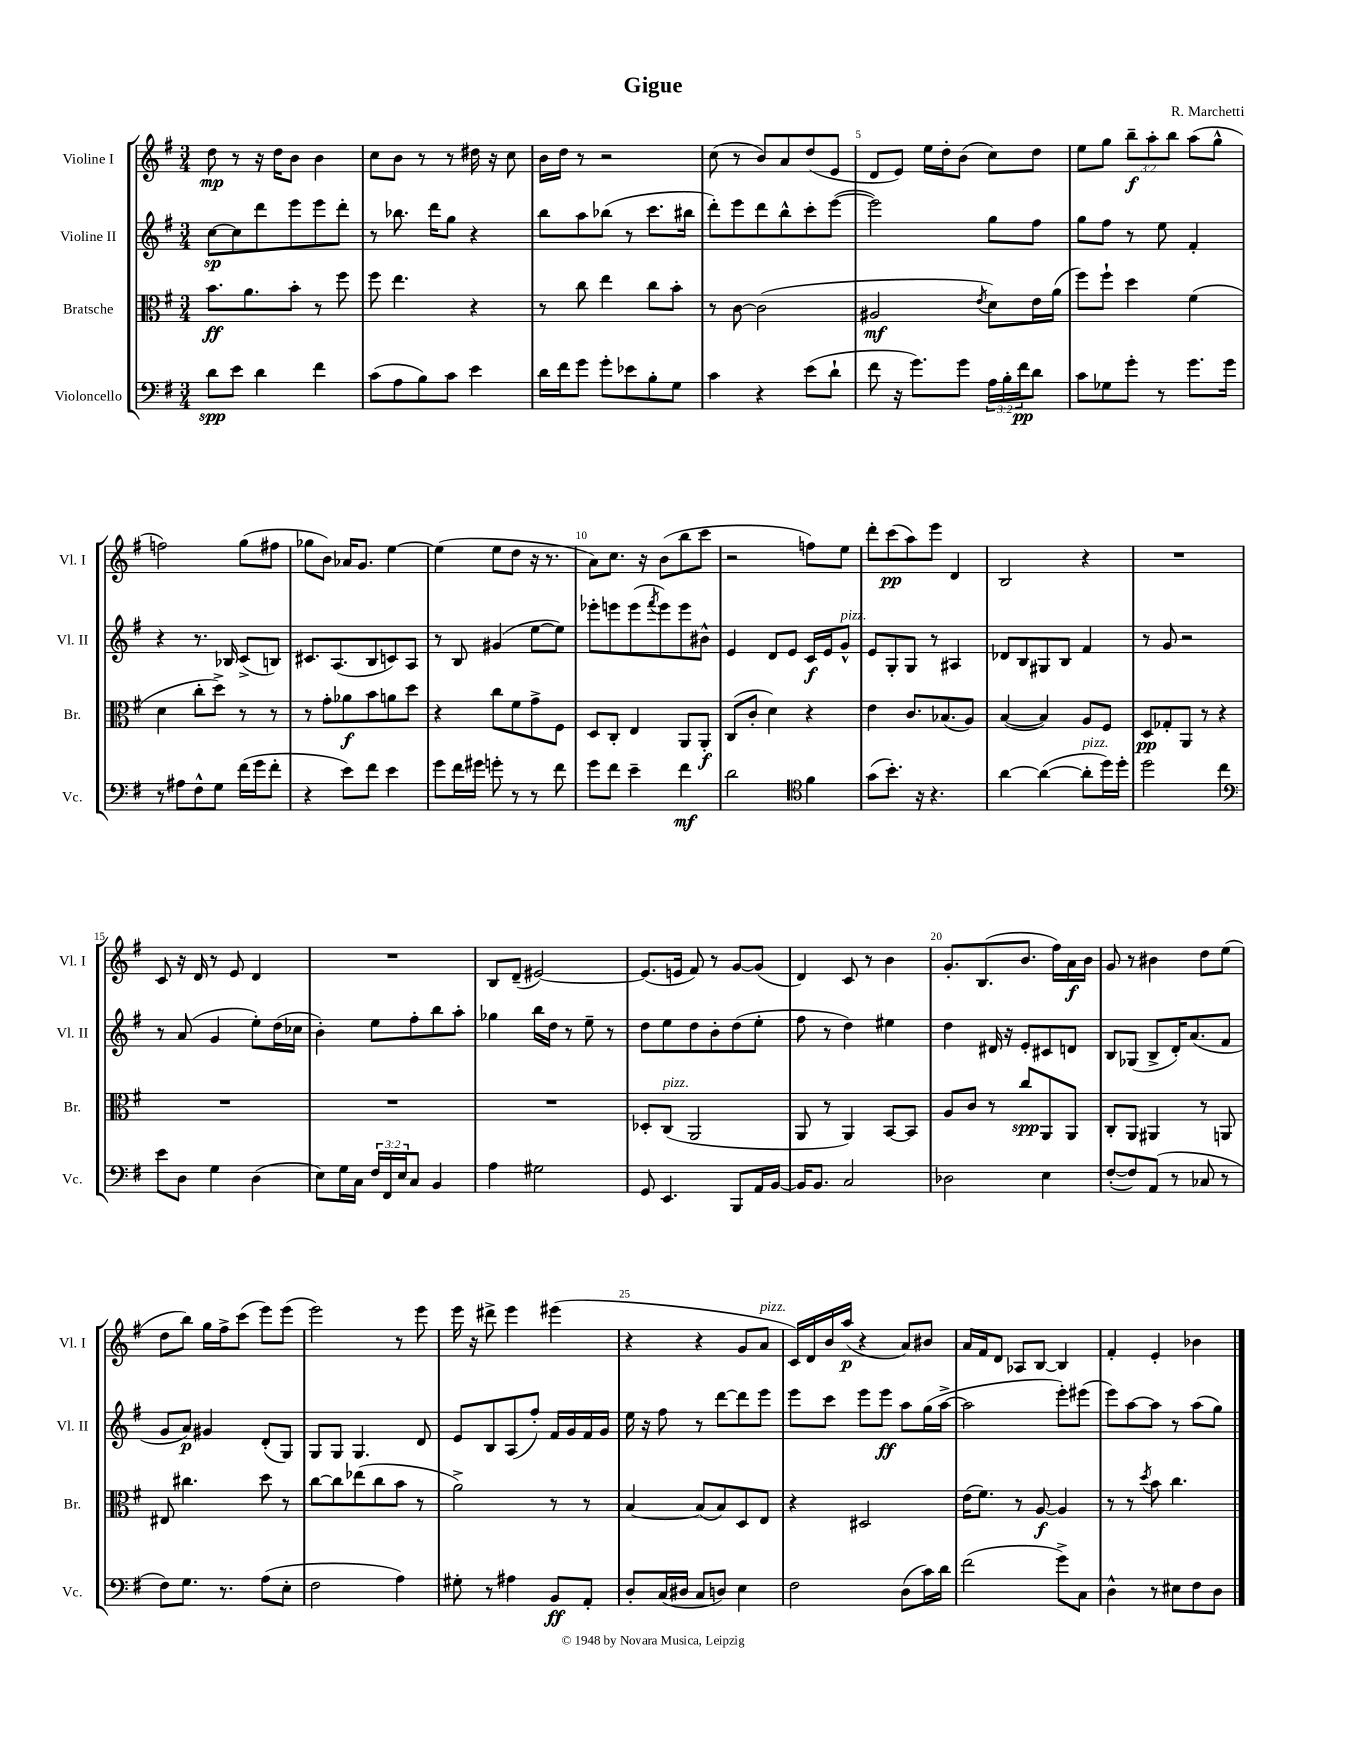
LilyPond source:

\header { title = "Gigue" composer = "R. Marchetti" }
<<
\new StaffGroup <<
\new Staff = "s0" \with { instrumentName = "Violine I" shortInstrumentName = "Vl. I" } {
    \clef treble \key g \major \numericTimeSignature \time 3/4 \override Staff.TupletNumber.text = #tuplet-number::calc-fraction-text
    d''8\mp r8 r16 d''16 b'8 b'4 |
    c''8 b'8 r8 r8 dis''16 r16 c''8 |
    b'16 d''16 r8 r2 |
    c''8( r8 b'8) a'8 d''8( e'8 |
    d'8 e'8) e''16 d''16-. b'8( c''8) d''8 |
    e''8 g''8 \tuplet 3/2 { b''8--\f a''8-. b''8 } a''8( g''8-^ |
    f''2) g''8( fis''8 |
    ges''8 b'8) aes'16 g'8. e''4~ |
    e''4( e''8 d''8 r16 r8. |
    a'8) c''8. r16 b'8( b''8 c'''8 |
    r2 f''8) e''8 |
    d'''8-. c'''8\pp( a''8) e'''8 d'4 |
    b2 r4 |
    R2. |
    c'8 r16 d'16 r8 e'8 d'4 |
    R2. |
    b8 d'8--( eis'2~) |
    eis'8.( e'16 fis'8) r8 g'8~ g'8( |
    d'4) c'8 r8 b'4 |
    g'8.-. b8.( b'8. fis''16) a'16\f b'16 |
    g'8 r8 bis'4 d''8 e''8( |
    d''8 b''8) g''16 fis''16-> c'''8( e'''8) e'''8( |
    e'''2) r8 e'''8 |
    e'''16 r16 dis'''8-> e'''4 eis'''4( |
    r4 r4 g'8 a'8^\markup { \italic "pizz." } |
    c'16) d'16 b'16 a''16\p( r4 a'8) bis'8 |
    a'16 fis'16 d'8 aes8 b8~ b4 |
    fis'4-. e'4-. bes'4 \bar "|." |
}
\new Staff = "s1" \with { instrumentName = "Violine II" shortInstrumentName = "Vl. II" } {
    \clef treble \key g \major \numericTimeSignature \time 3/4
    c''8~\sp c''8 d'''8 e'''8 e'''8 d'''8-. |
    r8 bes''8. d'''16 g''8 r4 |
    b''8 a''8 bes''8( r8 c'''8. bis''16 |
    d'''8-.) e'''8 d'''8 b''8-^ c'''8-. e'''8~( |
    e'''2) g''8 fis''8 |
    g''8 fis''8 r8 e''8 fis'4-. |
    r4 r8. bes16 c'8->( b8) |
    cis'8. a8.( b8 c'8) a8 |
    r8 b8 gis'4( e''8~ e''8) |
    ees'''8-. e'''8 e'''8( \acciaccatura { fis'''8 } e'''8) e'''8 bis'8-^ |
    e'4 d'8 e'8 c'16\f e'16 g'8-^^\markup { \italic "pizz." } |
    e'8 g8-. g8 r8 ais4 |
    des'8 b8 gis8 b8 fis'4 |
    r8 g'8 r2 |
    r8 a'8( g'4 e''8-.) d''16( ces''16 |
    b'4-.) e''8 fis''8-. b''8 a''8-. |
    ges''4 b''16 d''16 r8 e''8-- r8 |
    d''8 e''8 d''8 b'8-. d''8( e''8-. |
    fis''8 r8 d''4) eis''4 |
    d''4 dis'16 r16 e'8-. cis'8 d'8 |
    b8 ges8( b8-> d'16-.) a'8.( fis'8 |
    g'8 a'8\p) gis'4 d'8-.( g8) |
    g8 g8 g4. d'8 |
    e'8 b8 a8( fis''8-.) fis'16 g'16 fis'16 g'16 |
    e''16 r16 fis''8 r8 d'''8~ d'''8 e'''8 |
    e'''8 c'''8 e'''8 e'''8\ff a''8 g''16( a''16~-> |
    a''2 e'''8-.) eis'''8( |
    e'''8) a''8~ a''8 r8 a''8( g''8) \bar "|." |
}
\new Staff = "s2" \with { instrumentName = "Bratsche" shortInstrumentName = "Br." } {
    \clef alto \key g \major \numericTimeSignature \time 3/4
    b'8.\ff a'8. b'8-. r8 fis''8 |
    fis''8 e''4. r4 |
    r8 c''8 e''4 c''8 b'8-. |
    r8 c'8~ c'2( |
    ais2\mf \acciaccatura { e'8 } d'8) e'16 a'16( |
    fis''8) fis''8-! d''4 fis'4( |
    d'4 c''8-. d''8->) r8 r8 |
    r8 g'8-. aes'8\f b'8 a'8 d''8 |
    r4 c''8 fis'8 g'8-> fis8 |
    d8 c8-. e4 a,8 a,8-.\f |
    c8( c'8-. d'4) r4 |
    e'4 c'8. bes8.( a8) |
    b4~( b4) a8 fis8 |
    d8\pp ges8-. a,8 r8 r4 |
    R2. |
    R2. |
    R2. |
    des8-. c8^\markup { \italic "pizz." }( a,2 |
    a,8 r8 a,4) b,8~ b,8 |
    a8 c'8 r8 c''8\spp a,8 a,8 |
    c8-. a,8 ais,4 r8 a,8 |
    eis8 cis''4. d''8 r8 |
    c''8~ c''8 ees''8( c''8 b'8 r8 |
    a'2->) r8 r8 |
    b4~ b8( b8) d8 e8 |
    r4 dis2 |
    e'16( fis'8.) r8 a8~\f a4 |
    r8 r8 \acciaccatura { d''8 } b'8 c''4. \bar "|." |
}
\new Staff = "s3" \with { instrumentName = "Violoncello" shortInstrumentName = "Vc." } {
    \clef bass \key g \major \numericTimeSignature \time 3/4 \override Staff.TupletNumber.text = #tuplet-number::calc-fraction-text
    d'8\spp e'8 d'4 fis'4 |
    c'8( a8 b8) c'8 e'4 |
    d'16 fis'16 g'8 g'8-. ees'8 b8-. g8 |
    c'4 r4 e'8( d'8-! |
    fis'8 r16 g'8.) g'8 \tuplet 3/2 { a16 b16-. fis'16\pp } d'8 |
    c'8 ges8 g'8-. r8 g'8. g'16 |
    r8 ais8 fis8-^ g8 fis'16( g'16 fis'8-. |
    r4 e'8) fis'8 e'4 |
    g'8 fis'16 gis'16 g'8-. r8 r8 fis'8 |
    g'8 fis'8 e'4-- fis'4\mf |
    d'2 \clef tenor fis'4 |
    g'8( b'8.-.) r16 r4. |
    a'4~ a'4~( a'8-.^\markup { \italic "pizz." } d''16) d''16-. |
    d''2 c''4 |
    \clef bass e'8 d8 g4 d4( |
    e8) g16 c16 \tuplet 3/2 { fis16 fis,16 e16 } c8 b,4 |
    a4 gis2 |
    g,8 e,4. b,,8 a,16 b,16~ |
    b,16 b,8. c2 |
    des2 e4 |
    fis8~-.( fis8) a,8( r8 ces8 r8 |
    fis8) g8. r8. a8( e8-. |
    fis2 a4) |
    gis8-. r8 ais4 b,8\ff a,8-. |
    d8-. c16( dis16 c8 d8) e4 |
    fis2 d8( c'16) d'16 |
    fis'2( g'8->) c8 |
    d4-^ r8 eis8 fis8 d8 \bar "|." |
}
>>
>>
\layout { \context { \Score \override BarNumber.break-visibility = ##(#f #t #t) barNumberVisibility = #(every-nth-bar-number-visible 5) } }
